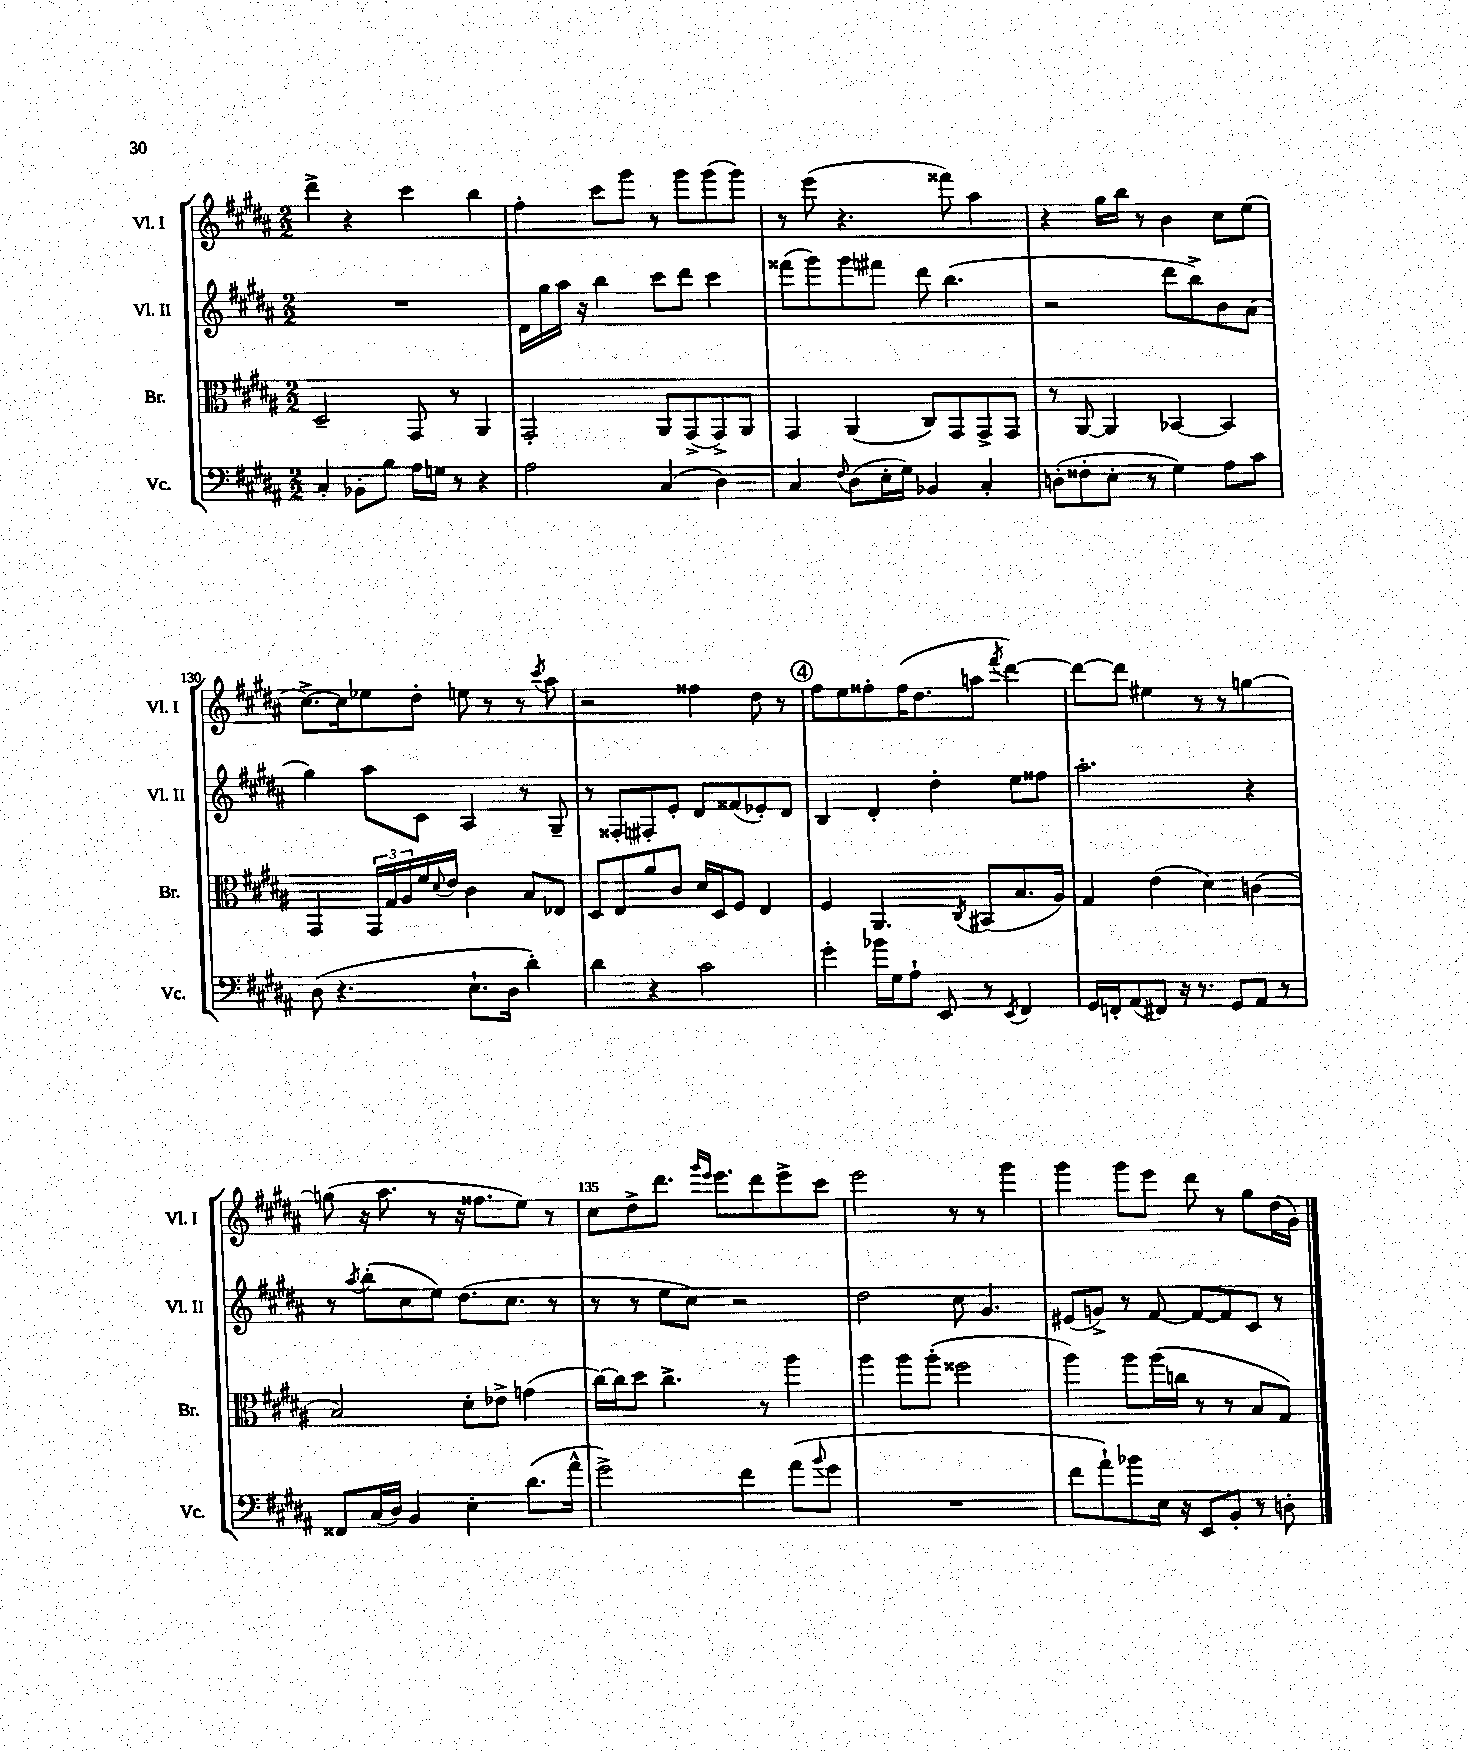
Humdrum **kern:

**kern	**kern	**kern	**kern
*staff4	*staff3	*staff2	*staff1
*clefF4	*clefC3	*clefG2	*clefG2
*k[f#c#g#d#a#]	*k[f#c#g#d#a#]	*k[f#c#g#d#a#]	*k[f#c#g#d#a#]
*M2/2	*M2/2	*M2/2	*M2/2
4C#'/	2D#~/	1r	4ddd#^\
8BB-'\L	.	.	4r
8B\J	.	.	.
16A#\LL	8GG#/	.	4ccc#\
16G\JJ	.	.	.
8r	8r	.	.
4r	4AA#/	.	4bb\
=	=	=	=
2A#\	2GG#'/	16d#\LL	4ff#'\
.	.	16gg#\	.
.	.	16aa#\JJ	.
.	.	16r	.
.	.	4bb\	8ccc#\L
.	.	.	8ggg#\J
(4C#/	8AA#/L	8ccc#\L	8r
.	(8GG#^/	8ddd#\J	8ggg#\L
4D#\)	8GG#^/)	4ccc#\	(8ggg#\
.	8AA#/J	.	8ggg#\J)
=	=	=	=
4C#/	4GG#/	(8fff##\L	8r
.	.	8ggg#\)	(8eee\
8qqF#/	.	.	.
(8D#\L	(4AA#/	8ggg#\	4.r
16E'\L	.	8fff#\J	.
16G#\JJ)	.	.	.
4BB-/	8C#/L)	8ddd#\	.
.	8GG#/	(4.bb\	8fff##\)
4C#'/	8GG#^/	.	4aa#\
.	8GG#/J	.	.
=	=	=	=
(8D'\L	8r	2r	4r
8F##'\	[8AA#/	.	.
8E'\J	4AA#/]	.	16gg#\LL
.	.	.	16bb\JJ
8r	.	.	8r
4G#\)	[4BB-/	8ddd#\L	4b\
.	.	8bb^\)	.
8A#\L	4BB-/]	8b\	8cc#\L
8c#\J	.	(8a#\J	(8ee\J
=	=	=	=
(8D#\	4GG#/	4gg#\)	[8.cc#^\L)
4.r	.	.	.
.	.	.	16cc#\]k
.	24GG#/LL	8aa#\L	8ee-\
.	24G#/	.	.
.	24A#/	.	.
.	16f#/	8c#\J	8dd#'\J
.	8qqd#/	.	.
.	16e/JJ	.	.
8.E`\L	4c#\	4A#/	8ee\
.	.	.	8r
16D#\Jk	.	.	.
4d#'\)	8B/L	8r	8r
.	.	.	8qccc#/
.	8E-/J	8G#~/	8aa#\
=	=	=	=
4d#\	8D#/L	8r	2r
.	8E/	8F##'/L	.
4r	8a#/	8F#'/	.
.	8c#/J	8e'/J	.
2c#\	16d#/LL	8d#/L	4ff##\
.	16D#/J	.	.
.	8F#/J	(8f##/	.
.	4E/	8e-'/)	8dd#\
.	.	8d#/J	8r
=	=	=	=
4g#'\	4F#/	4B/	8ff#\L
.	.	.	8ee\
16b-\LL	4.AA#/	4d#'/	8ff##'\
16G#\J	.	.	.
8A#`\J	.	.	(16ff##\K
.	.	.	8.dd#\
8EE/	.	4dd#'\	.
.	8qC#/	.	.
8r	(8BB#/L	.	8aa\J
8qEE/	.	.	8qfff#/
4FF#/	8.B/	8ee\L	[4ddd#\)
.	.	8ff##\J	.
.	16A#/Jk)	.	.
=	=	=	=
16GG#/LL	4G#/	2.aa#'\	8ddd#\_L
16FF'/J	.	.	.
(8AA#/	.	.	8ddd#\]J
8FF#/J)	(4e\	.	4ee#\
16r	.	.	.
8.r	.	.	.
.	4d#\)	.	8r
8GG#/L	.	.	8r
8AA#/J	(4c\	4r	[4gg\
8r	.	.	.
=	=	=	=
8FF##/L	2B/)	8r	(8gg\]
.	.	8qaa#/	.
(16C#/L	.	(8bb'\L	16r
16D#/JJ)	.	.	8.aa#\
4BB/	.	8cc#\	.
.	.	8ee\J)	8r
4E'\	8d#'\L	(8.dd#\L	16r
.	.	.	8.ff##\L
.	8e-^\J	.	.
.	.	8.cc#\J	.
(8.d#\L	(4g\	.	8ee\J)
.	.	8r	8r
16a#^^\Jk	.	.	.
=	=	=	=
2g#^\)	[16cc#\LL)	8r	8cc#\L
.	16cc#\]J	.	.
.	8dd#\J	8r	8dd#^\
.	4.cc#^\	8ee\L	8.ddd#\J
.	.	8cc#\J)	.
.	.	.	16qqggg#/LL
.	.	.	16qqeee/JJ
.	.	.	8.eee\L
4f#\	.	2r	.
.	8r	.	8ddd#\
(8a#\L	4aa#\	.	8eee^\
8qqb/	.	.	.
8g#\J	.	.	8ccc#\J
=	=	=	=
1r	4aa#\	2dd#\	2eee\
.	8aa#\L	.	.
.	(8aa#'\J	.	.
.	2ff##\	8cc#\	8r
.	.	4.g#/	8r
.	.	.	4ggg#\
=	=	=	=
8f#\L	4aa#\)	(8e#/L	4ggg#\
8a#`\)	.	8g^/J)	.
8b-\	8aa#\L	8r	8ggg#\L
16E\Jk	(16aa#\L	[8f#/	8eee\J
16r	16cc\JJ	.	.
8EE/L	8r	8f#/_L	8ddd#\
8BB'/J	8r	8f#/]	8r
8r	8B/L	8c#/J	8gg#\L
8D'\	8G#/J)	8r	(16dd#\L
.	.	.	16g#\JJ)
==	==	==	==
*-	*-	*-	*-
